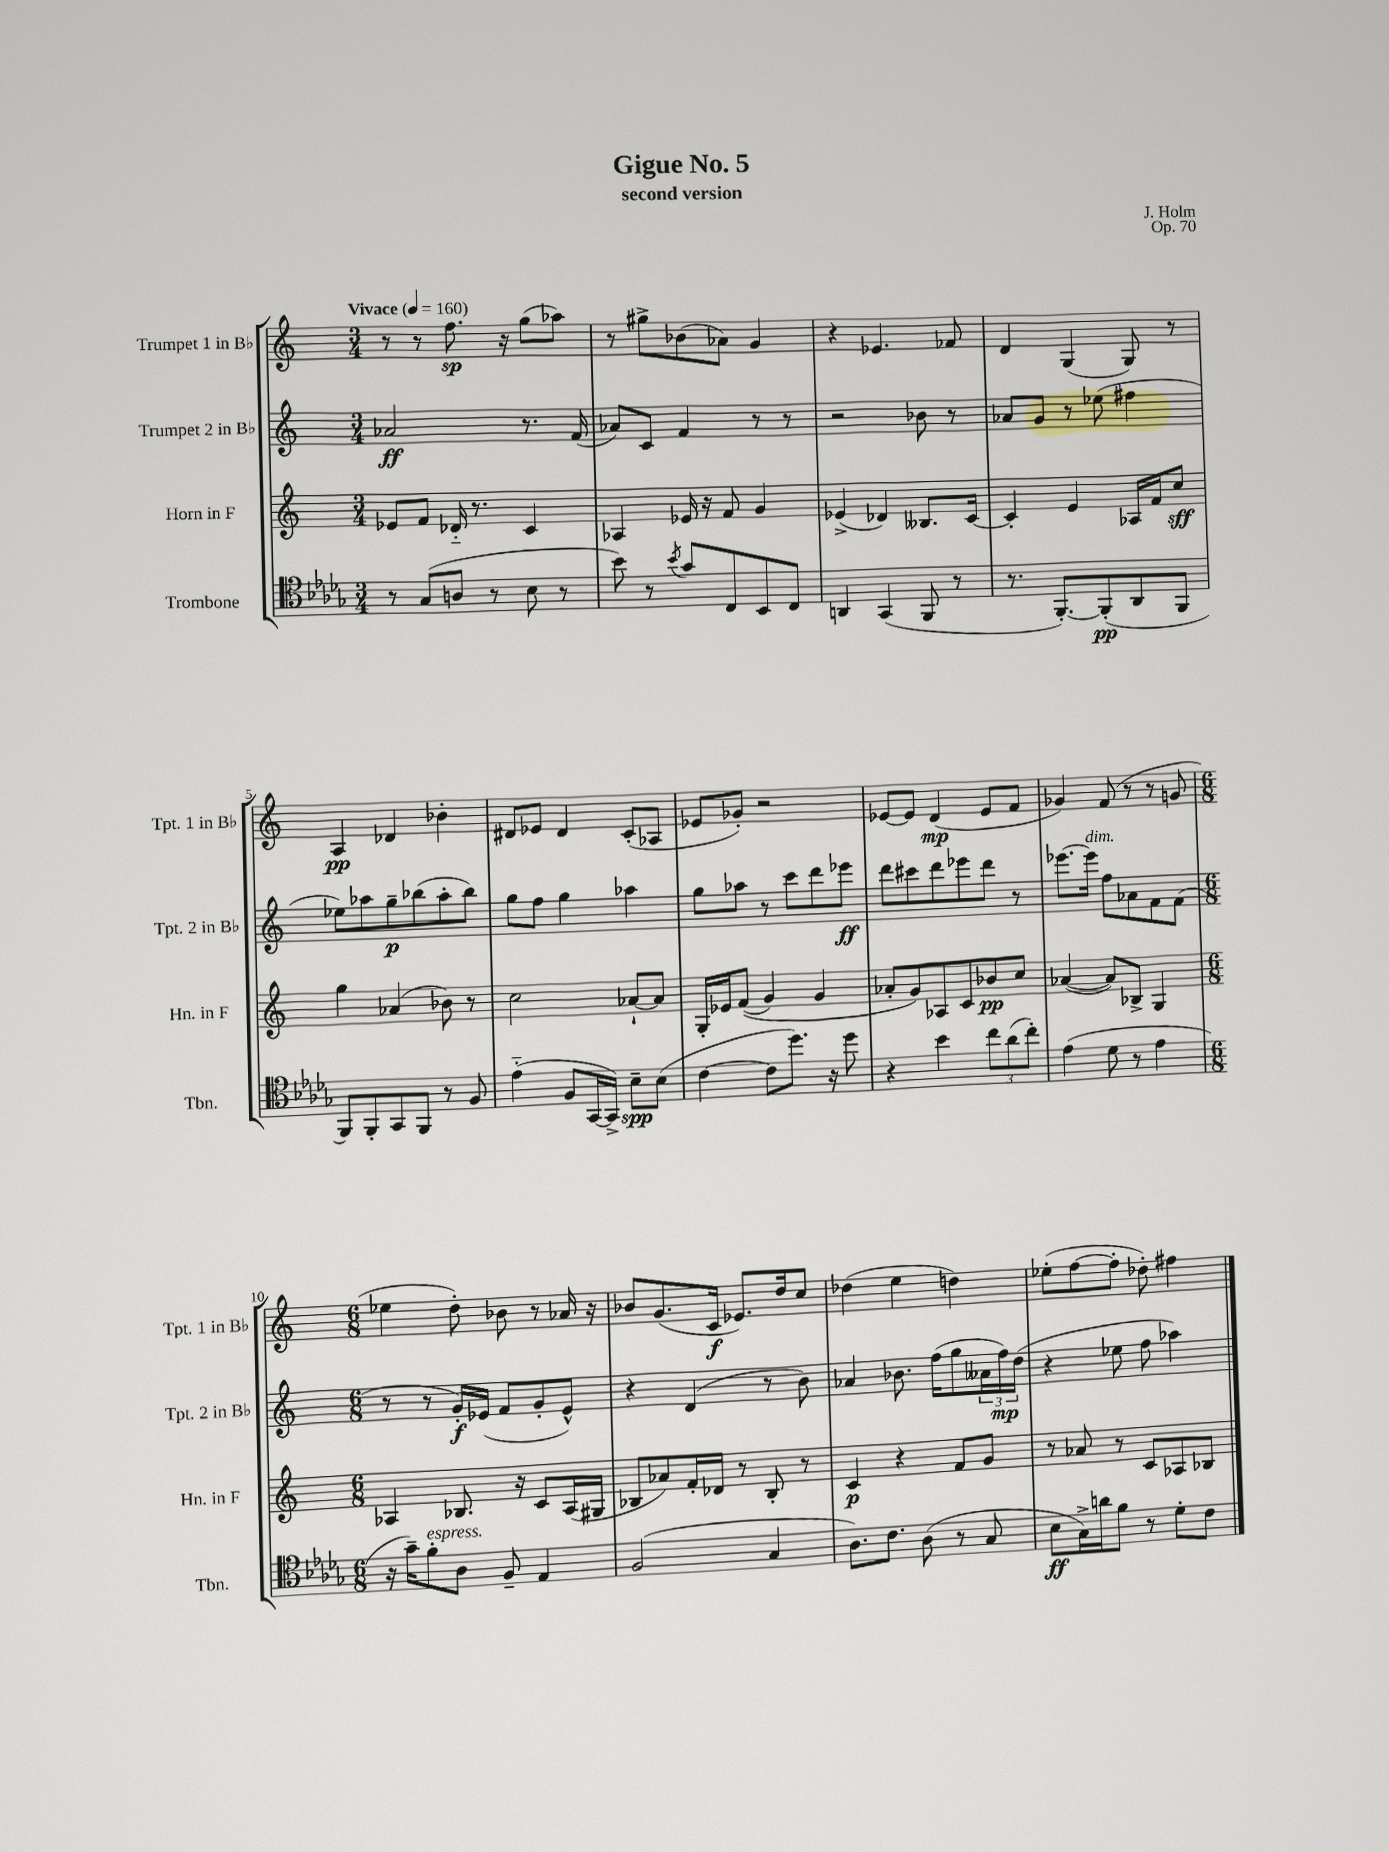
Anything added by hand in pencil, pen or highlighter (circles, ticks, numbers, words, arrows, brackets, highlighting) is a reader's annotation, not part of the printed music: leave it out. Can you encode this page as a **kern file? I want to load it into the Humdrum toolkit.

**kern	**dynam	**kern	**dynam	**kern	**dynam	**kern	**dynam
*part4	*part4	*part3	*part3	*part2	*part2	*part1	*part1
*staff4	*staff4	*staff3	*staff3	*staff2	*staff2	*staff1	*staff1
*I"Trombone	*	*I"Horn in F	*	*I"Trumpet 2 in B♭	*	*I"Trumpet 1 in B♭	*
*I'Tbn.	*	*I'Hn. in F	*	*I'Tpt. 2 in B♭	*	*I'Tpt. 1 in B♭	*
*clefC4	*	*clefG2	*	*clefG2	*	*clefG2	*
*k[b-e-a-d-g-]	*	*k[]	*	*k[]	*	*k[]	*
*M3/4	*	*M3/4	*	*M3/4	*	*M3/4	*
*MM160	*	*MM160	*	*MM160	*	*MM160	*
=1	=1	=1	=1	=1	=1	=1	=1
!	!	!	!	!	!	!LO:TX:a:B:t=Vivace	!
8r	.	8e-X/L	.	2a-X/	ff	8r	.
(8G-/L	.	8f/J	.	.	.	8r	.
8An/J	.	16d-X/	.	.	.	8.ff\	sp
.	.	8.r	.	.	.	.	.
8r	.	.	.	.	.	.	.
.	.	.	.	.	.	16r	.
8B-\	.	4c/	.	8.r	.	(8gg\L	.
8r	.	.	.	.	.	8aa-X\J)	.
.	.	.	.	(16f/	.	.	.
=2	=2	=2	=2	=2	=2	=2	=2
8b-\)	.	4A-X/	.	8a-X/L)	.	8r	.
8r	.	.	.	8c/J	.	8gg#X^\L	.
8qb-/	.	.	.	.	.	.	.
8g-/L	.	16e-X/	.	4f/	.	(8b-X\	.
.	.	16r	.	.	.	.	.
8C/	.	8f/	.	.	.	8a-X\J)	.
8BB-/	.	4g/	.	8r	.	4g/	.
8C/J	.	.	.	8r	.	.	.
=3	=3	=3	=3	=3	=3	=3	=3
4AAn/	.	(4e-X^/	.	2r	.	4r	.
(4GG-/	.	4d-X/)	.	.	.	4.e-X/	.
8FF/	.	8.B--X/L	.	8b-X\	.	.	.
8r	.	.	.	8r	.	8f-X/	.
.	.	[16c/Jk	.	.	.	.	.
=4	=4	=4	=4	=4	=4	=4	=4
8.r	.	4c'/]	.	8a-X/L	.	4d/	.
.	.	.	.	8g/J	.	.	.
[8.FF'/L)	.	.	.	.	.	.	.
.	.	4e/	.	8r	.	(4G/	.
(8FF'/]	pp	.	.	(8ee-X\	.	.	.
8AA-/	.	16A-X/LL	.	4ff#X\	.	8G/)	.
.	.	16f/J	.	.	.	.	.
8FF/J	.	8cc/J	sff	.	.	8r	.
!!LO:LB:g=z
=5	=5	=5	=5	=5	=5	=5	=5
8FF/L)	.	4gg\	.	8ee-X\L)	.	4A/	pp
8FF'/	.	.	.	8aa-X\	.	.	.
8GG-/	.	(4a-X/	.	8gg~\	p	4d-X/	.
8FF/J	.	.	.	(8bb-X\	.	.	.
8r	.	8b-X\)	.	8aa-'\	.	4b-X'\	.
8F/	.	8r	.	8bb-\J)	.	.	.
=6	=6	=6	=6	=6	=6	=6	=6
(4e-\	.	2cc\	.	8gg\L	.	8d#X/L	.
.	.	.	.	8ff\J	.	8e-X/J	.
8F/L	.	.	.	4gg\	.	4d#/	.
[16GG-/L	.	.	.	.	.	.	.
16GG-^/JJ])	.	.	.	.	.	.	.
8B-~\L	spp	[8a-X`/L	.	4aa-X\	.	(8c'/L	.
(8B-\J	.	8a-/J]	.	.	.	8A-X/J	.
=7	=7	=7	=7	=7	=7	=7	=7
[4c\	.	16G'/LL	.	8gg\L	.	8e-X/L	.
.	.	16e-X/J	.	.	.	.	.
.	.	((8f/J	.	8aa-X\J	.	8g-X'/J)	.
8c\L]	.	4g/)	.	8r	.	2r	.
8.dd-\J)	.	.	.	8ccc\L	.	.	.
.	.	4g/	.	8ddd\	.	.	.
16r	.	.	.	.	.	.	.
8dd-\	.	.	.	8eee-X\J	ff	.	.
=8	=8	=8	=8	=8	=8	=8	=8
4r	.	8a-X'/L	.	8ddd\L	.	[8e-X/L	.
.	.	8g/)	.	8ccc#X\	.	8e-/J]	.
4b-\	.	8A-X/	.	8ddd\	.	(4d/	mp
.	.	8c/	.	8eee-X\	.	.	.
12cc\L	.	8b-X/	pp	8ddd\J	.	8e-/L	.
(12a-\	.	.	.	.	.	.	.
.	.	8cc/J	.	8r	.	8f/J	.
12cc'\J)	.	.	.	.	.	.	.
=9	=9	=9	=9	=9	=9	=9	=9
(4e-\	.	([4a-X/	.	[8.eee-X\L	.	4g-X/)	.
!	!	!	!	!LO:TX:a:i:t=dim.	!	!	!
.	.	.	.	16eee-\Jk]	.	.	.
8d-\	.	8a-/L])	.	8ff\L	.	(8f/	.
8r	.	8B-X^/J	.	8a-X\	.	8r	.
4e-\	.	4G/	.	8f\	.	8r	.
.	.	.	.	(8f\J	.	8gn/	.
!!LO:LB:g=z
=10	=10	=10	=10	=10	=10	=10	=10
*M6/8	*	*M6/8	*	*M6/8	*	*M6/8	*
16r	.	4A-X/	.	8r	.	4ee-X\	.
16g-~\KL)	.	.	.	.	.	.	.
!LO:TX:a:i:t=espress.	!	!	!	!	!	!	!
8f'\	.	.	.	8r	.	.	.
8A-\J	.	8.B-X/	.	16g'/LL)	f	8dd'\)	.
.	.	.	.	(16e-X/JJ	.	.	.
8F~/	.	.	.	8f/L	.	8b-X\	.
.	.	16r	.	.	.	.	.
4E-/	.	8c/L	.	8g'/	.	8r	.
.	.	(16A-/L	.	8e-^^/J)	.	16a-X/	.
.	.	16G#X/JJ	.	.	.	16r	.
=11	=11	=11	=11	=11	=11	=11	=11
(2F/	.	8B-X/L	.	4r	.	8b-X/L	.
.	.	8a-X/)	.	.	.	(8.g/	.
.	.	16f'/L	.	(4d/	.	.	.
.	.	16d-X/JJ	.	.	.	16c/Jk	f
.	.	8r	.	.	.	8.e-X/L)	.
4G-/	.	8B-'/	.	8r	.	.	.
.	.	.	.	.	.	16dd/k	.
.	.	8r	.	8b\)	.	8cc/J	.
=12	=12	=12	=12	=12	=12	=12	=12
8.A-\L)	.	4c/	p	4a-X/	.	(4dd-X\	.
8.c\J	.	.	.	.	.	.	.
.	.	4r	.	8.b-X\	.	4ee\	.
(8A-\	.	.	.	.	.	.	.
.	.	.	.	(16ff\KL	.	.	.
8r	.	8f/L	.	8gg\	.	4ddn\)	.
8G-/	.	8g/J	.	24a--X\L	.	.	.
.	.	.	.	24ff\)	mp	.	.
.	.	.	.	(24dd\JJ	.	.	.
=13	=13	=13	=13	=13	=13	=13	=13
8B-\L	ff	8r	.	4r	.	(8ee-X'\L	.
16G-^\L)	.	8a-X/	.	.	.	[8ff\	.
16an\J	.	.	.	.	.	.	.
8f\J	.	8r	.	8ee-X\	.	8ff'\J]	.
8r	.	8c/L	.	8ff\	.	8dd-X'\)	.
8d-'\L	.	8A-X/	.	4aa-X\)	.	4ff#X\	.
8c\J	.	8B-X/J	.	.	.	.	.
==	==	==	==	==	==	==	==
*-	*-	*-	*-	*-	*-	*-	*-
